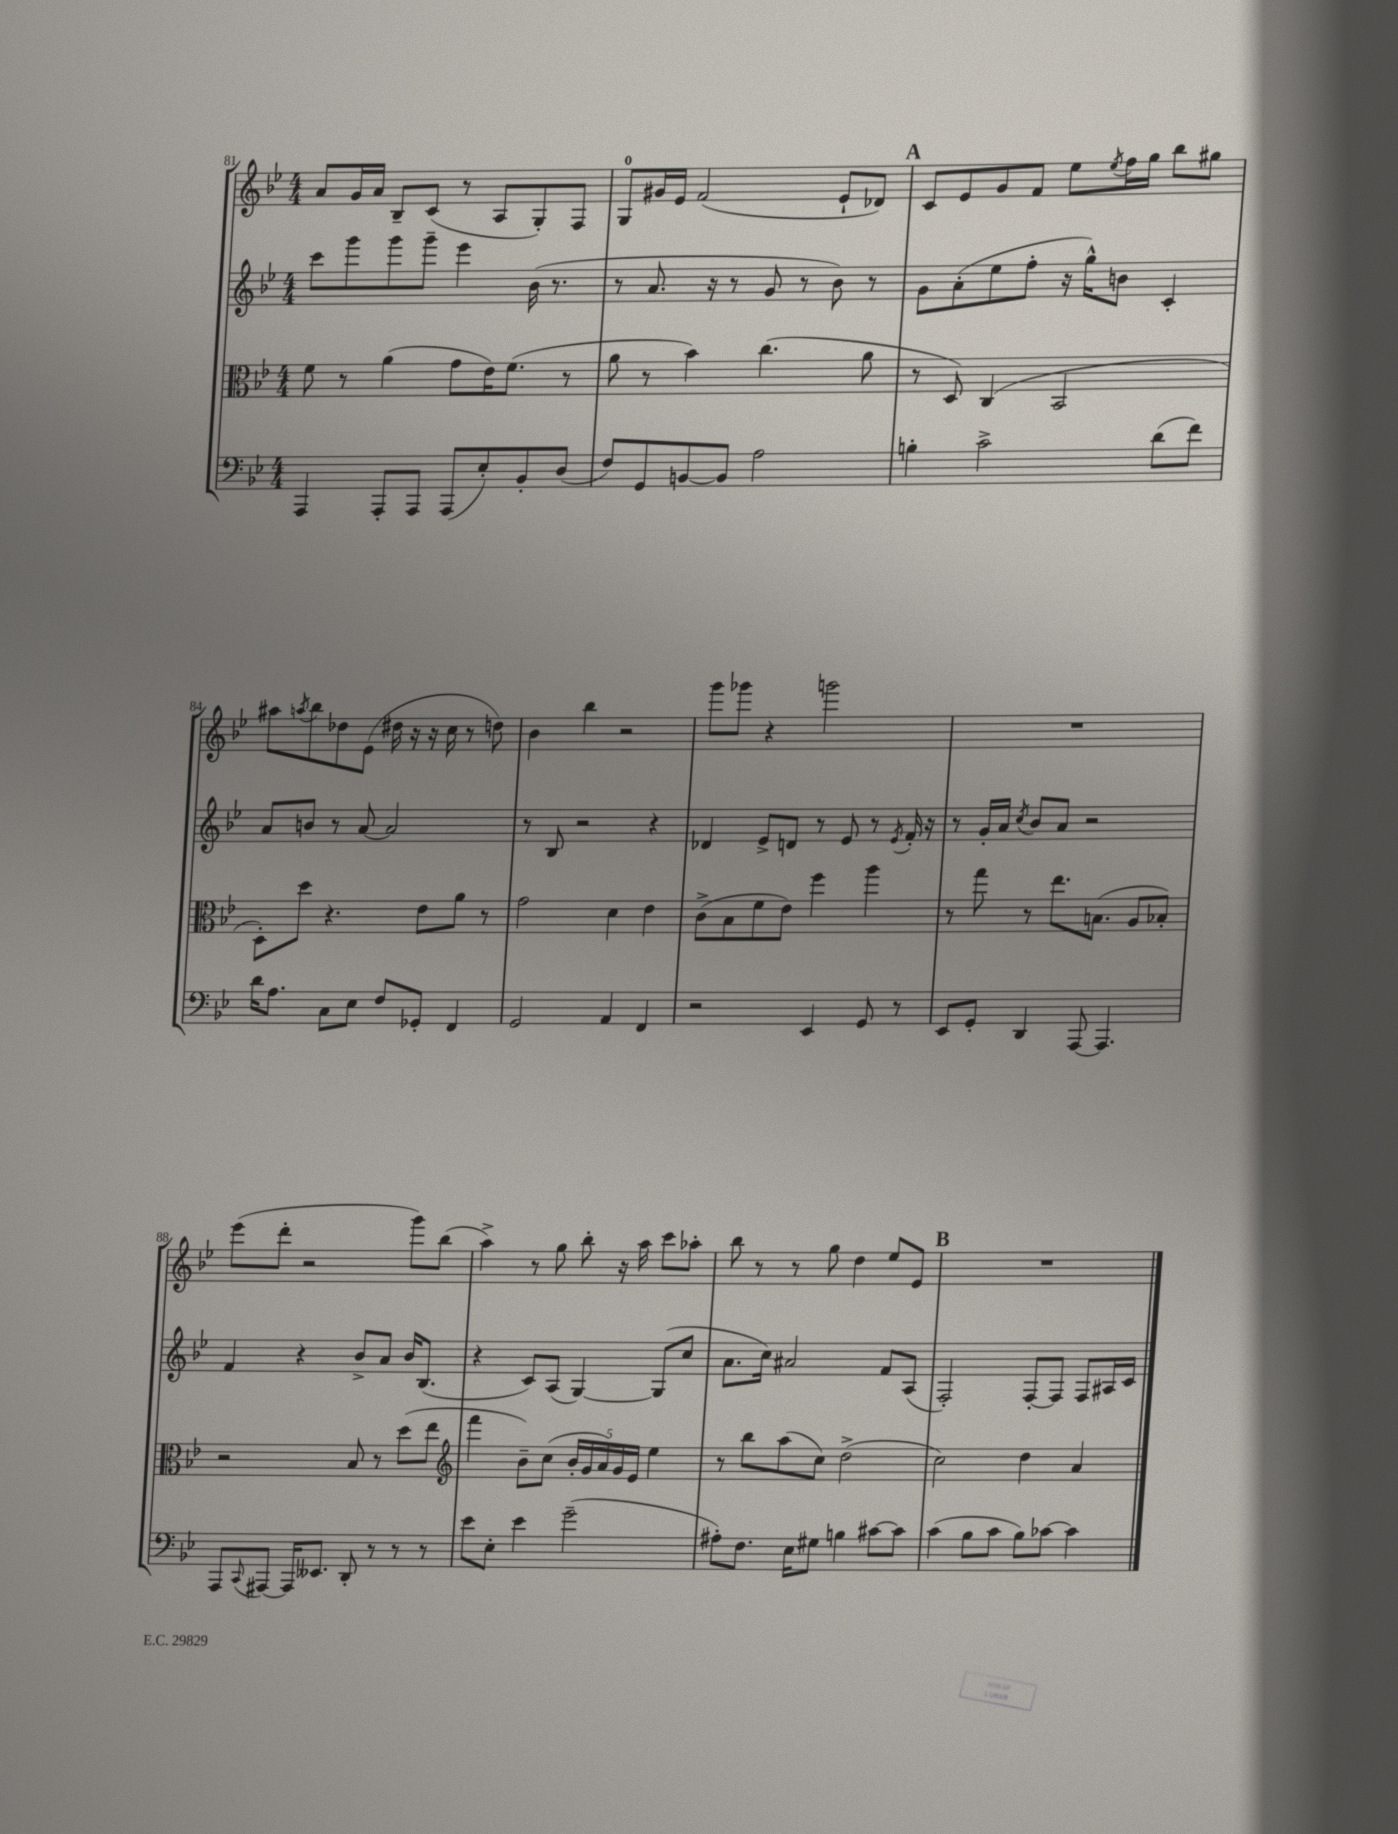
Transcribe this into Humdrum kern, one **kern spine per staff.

**kern	**kern	**kern	**kern
*staff4	*staff3	*staff2	*staff1
*clefF4	*clefC3	*clefG2	*clefG2
*k[b-e-]	*k[b-e-]	*k[b-e-]	*k[b-e-]
*M4/4	*M4/4	*M4/4	*M4/4
4AAA/	8f\	8ccc\L	8a/L
.	8r	8ggg\	16g/L
.	.	.	16a/JJ
8AAA'/L	(4a\	8ggg\	8B-~/L
8AAA/J	.	8ggg~\J	(8c/J
(8AAA/L	8g\L	4eee-\	8r
8E-'/)	16e-\K)	.	8A/L
.	(8.f\J	.	.
8BB-'/	.	(16b-\	8G'/)
.	.	8.r	.
(8D/J	8r	.	8F/J
=	=	=	=
8F/L)	8a\	8r	8G/L
8GG/	8r	8.a/	16g#/L
.	.	.	16e-/JJ
[8BB/	4b-\)	.	(2f/
.	.	16r	.
8BB/]J	.	8r	.
2A\	(4.cc\	8g/	.
.	.	8r	.
.	.	8b-\)	8e-`/L
.	8a\	8r	8d-/J)
=	=	=	=
4B'\	8r	8g\L	8c/L
.	8D/)	(8a'\	8e-/
2c^\	(4C/	8ee-\	8g/
.	.	8ff'\J	8f/J
.	2BB-/	16r	8ee-\L
.	.	16gg^^\LK)	.
.	.	.	8qee-/
.	.	8b\J	16ff\L
.	.	.	16gg\JJ
(8d\L	.	4c'/	8bb-\L
8f\J)	.	.	8gg#\J
=	=	=	=
16d\LK	8D'\L)	8a/L	8aa#\L
8.A\J	.	.	.
.	.	.	8qaa/
.	8dd\J	8b/J	8bb-\
8C\L	4.r	8r	8dd-\
8E-\J	.	[8a/	(8e-\J
8F/L	.	2a/]	16dd#\
.	.	.	16r
8GG-'/J	8e-\L	.	16r
.	.	.	16cc\
4FF/	8a\J	.	8r
.	8r	.	8dd\)
=	=	=	=
2GG/	2g\	8r	4b-\
.	.	8B-/	.
.	.	2r	4bb-\
4AA/	4d\	.	2r
4FF/	4e-\	4r	.
=	=	=	=
2r	(8c^\L	4d-/	8ggg\L
.	8B-\	.	8ggg-\J
.	8f\	8e-^/L	4r
.	8e-\J)	8d/J	.
4EE-/	4ff\	8r	2ggg\
.	.	8e-/	.
8GG/	4aa\	8r	.
.	.	8qe-/	.
8r	.	16f'/	.
.	.	16r	.
=	=	=	=
8EE-/L	8r	8r	1r
8GG'/J	8gg\	16g'/LL	.
.	.	16a/JJ	.
.	.	8qcc/	.
4DD/	8r	8b-/L	.
.	8.ee-\L	8a/J	.
[8AAA/	.	2r	.
.	(8.B\J	.	.
4.AAA/]	.	.	.
.	8A/L	.	.
.	8B-'/J)	.	.
=	=	=	=
8AAA/L	2r	4f/	(8eee-\L
8qqCC/	.	.	.
[8AAA#/J	.	.	8ddd'\J
16AAA#/]LK	.	4r	2r
8.EE--/J	.	.	.
8DD'/	8B-/	8b-^/L	.
8r	8r	8a/J	.
8r	(8dd\L	16b-/LK	8ggg\L)
.	.	(8.B-/J	.
8r	8ee-\J	.	(8bb-\J
=	=	=	=
*	*clefG2	*	*
8e-\L	4fff\	4r	4aa^\)
8E-'\J	.	.	.
4e-\	8b-~\L)	8c/L)	8r
.	(8cc\J	(8A/J	8gg\
(2g~\	20b-'/LL	[4G/)	8bb-'\
.	20g/	.	.
.	20a/)	.	.
.	.	.	16r
.	20g/	.	.
.	.	.	16aa\
.	20e-/JJ	.	.
.	4ee-\	(8G/]L	8ccc\L
.	.	8cc/J	8aa-'\J
=	=	=	=
8A#'\L)	8r	8.a\L	8bb-\
8.F\J	8bb-\L	.	8r
.	.	16cc\Jk)	.
.	(8aa\	2a#/	8r
16E-\LK	.	.	.
8G#\J	8cc\J)	.	8gg\
4B\	(2dd^\	.	4dd\
[8c#\L	.	8f/L	8ee-/L
8c#\]J	.	(8A/J	8e-/J
=	=	=	=
(4c\	2cc\)	2F'/)	1r
8B-\L	.	.	.
8c\J	.	.	.
8B-\L)	4dd\	[8F'/L	.
[8c-\J	.	8F/]J	.
4c-\]	4a/	8F/L	.
.	.	16A#/L	.
.	.	16c/JJ	.
==	==	==	==
*-	*-	*-	*-
